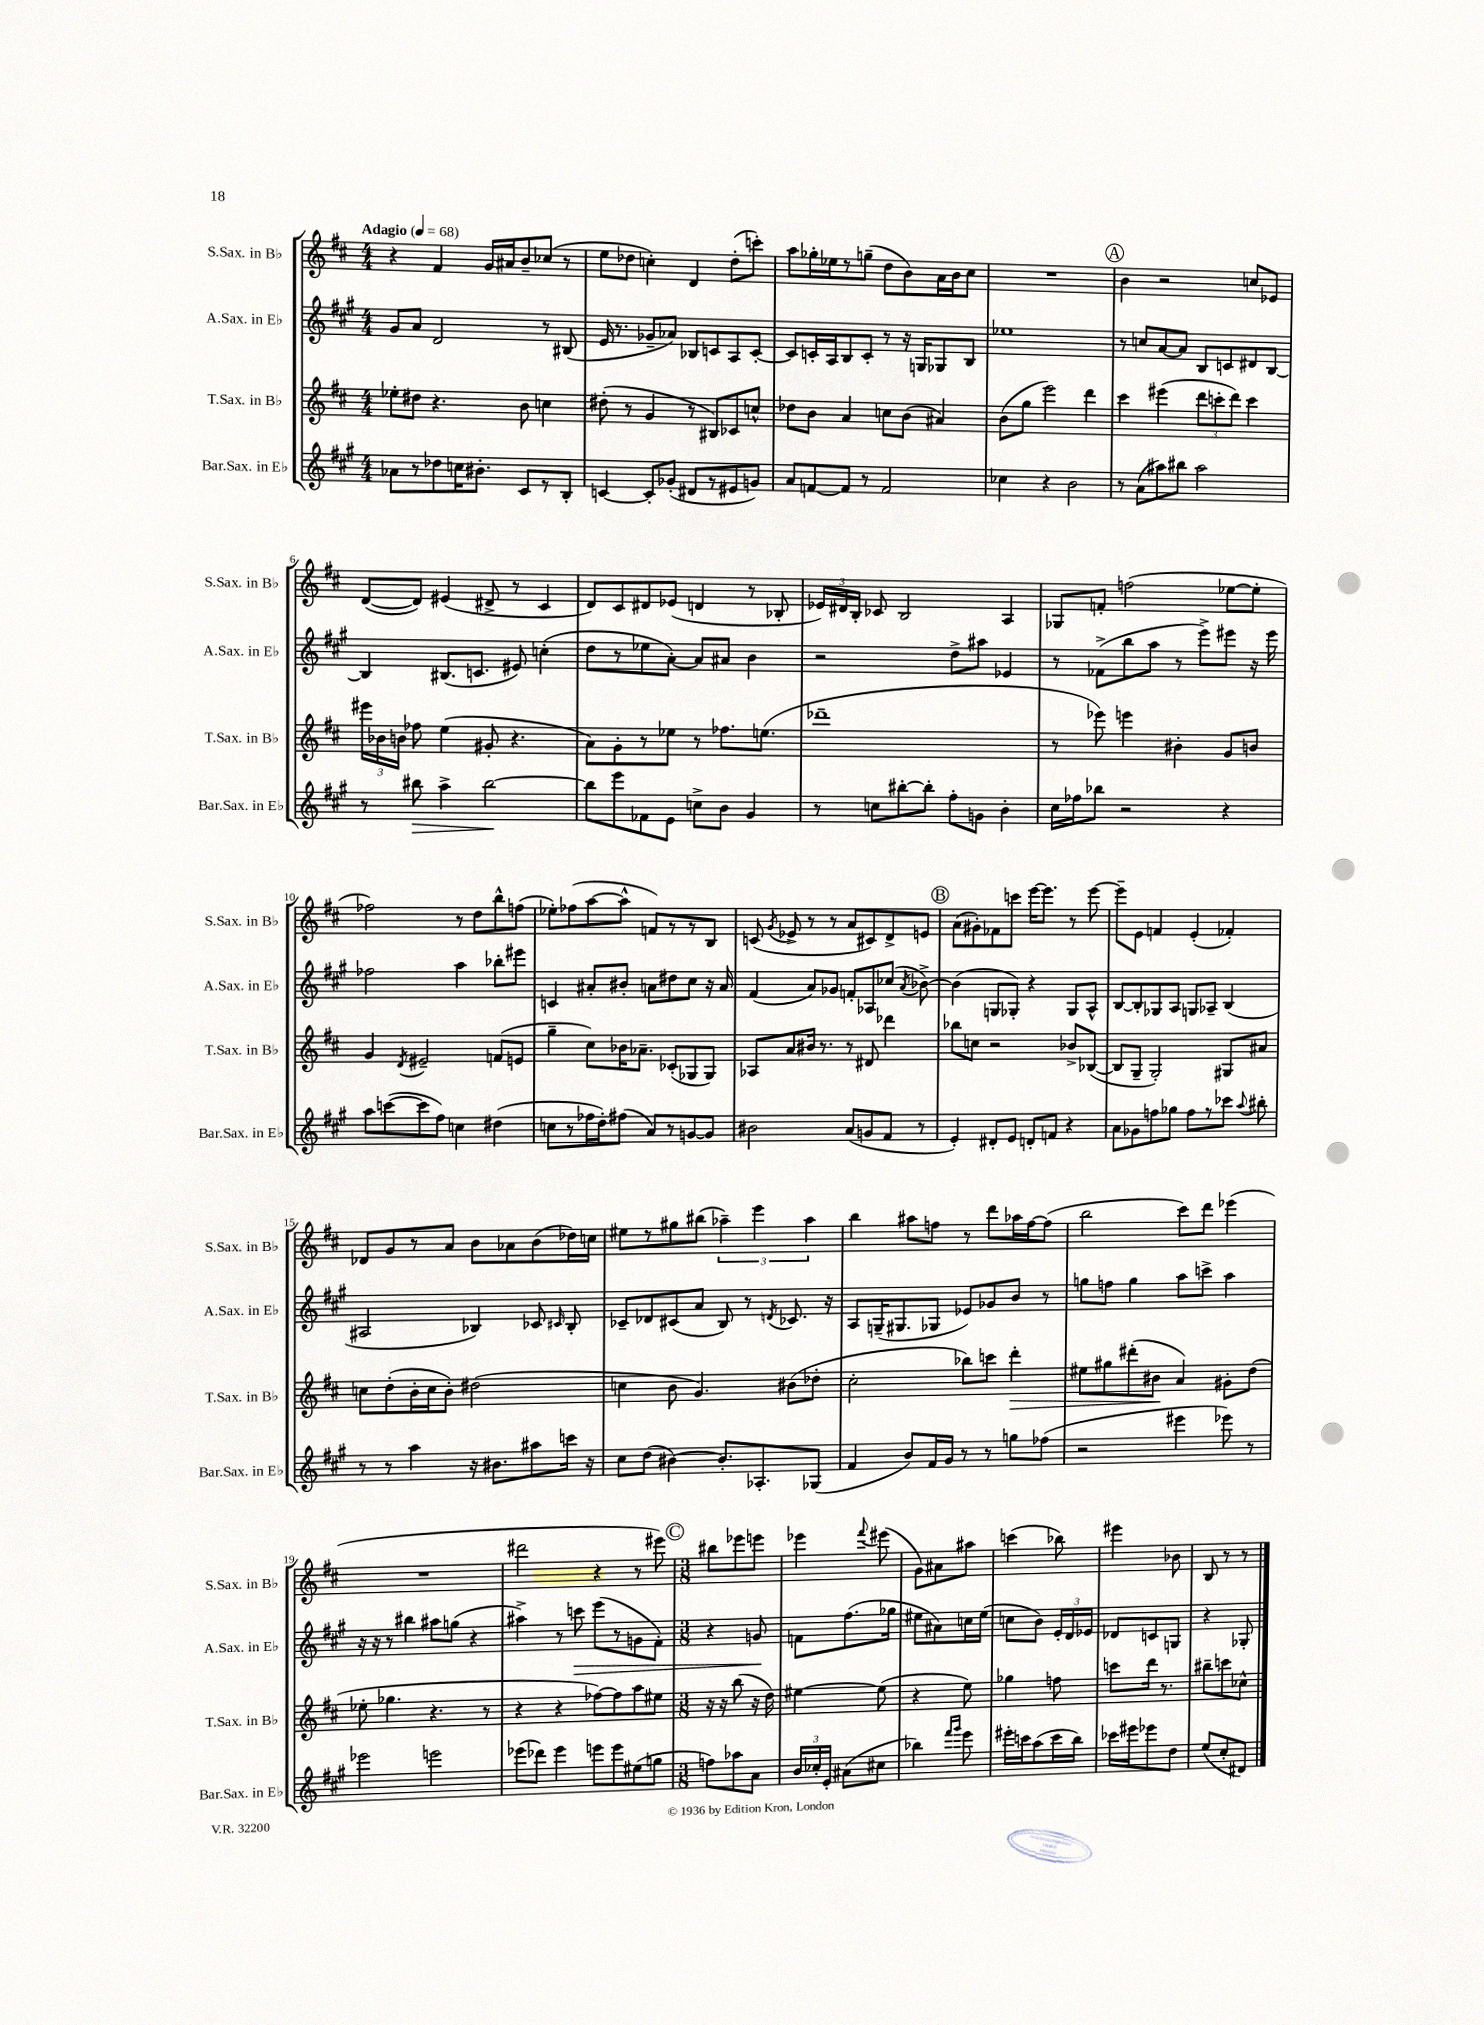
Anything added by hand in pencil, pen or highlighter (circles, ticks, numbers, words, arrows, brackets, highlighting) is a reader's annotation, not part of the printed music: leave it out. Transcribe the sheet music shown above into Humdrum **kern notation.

**kern	**dynam	**kern	**dynam	**kern	**dynam	**kern
*part4	*part4	*part3	*part3	*part2	*part2	*part1
*staff4	*staff4	*staff3	*staff3	*staff2	*staff2	*staff1
*I"Bar.Sax. in E♭	*	*I"T.Sax. in B♭	*	*I"A.Sax. in E♭	*	*I"S.Sax. in B♭
*I'Bar.Sax. in E♭	*	*I'T.Sax. in B♭	*	*I'A.Sax. in E♭	*	*I'S.Sax. in B♭
*clefG2	*	*clefG2	*	*clefG2	*	*clefG2
*k[f#c#g#]	*	*k[f#c#]	*	*k[f#c#g#]	*	*k[f#c#]
*M4/4	*	*M4/4	*	*M4/4	*	*M4/4
*MM68	*	*MM68	*	*MM68	*	*MM68
=1	=1	=1	=1	=1	=1	=1
!	!	!	!	!	!	!LO:TX:a:B:t=Adagio
8a-X\L	.	8ee-X'\L	.	8g#/L	.	4r
8r	.	8dd#X\J	.	8a/J	.	.
8dd-X\	.	4.r	.	2d/	.	4f#/
16ccn\K	.	.	.	.	.	.
8.b#X'\J	.	.	.	.	.	.
.	.	.	.	.	.	16g/LL
.	.	.	.	.	.	16a#X/J
8c#/L	.	8b\	.	.	.	8b~/
8r	.	4ccn\	.	8r	.	(8cc-X/J
8B'/J	.	.	.	(8B#X/	.	8r
=2	=2	=2	=2	=2	=2	=2
[4cn/	.	(8dd#X'\	.	16e/	.	8ee\L
.	.	.	.	8.r	.	.
.	.	8r	.	.	.	8dd-X\J
8c'/L]	.	4g/	.	8g-X~/L	.	4ccn'\)
(8g-X'/J	.	.	.	8a-X/J)	.	.
8d#X/L	.	8r	.	8B-X/L	.	4d/
8r	.	8B#X/L)	.	8cn/	.	.
8e#X/	.	8c-X/	.	8A/	.	(8dd-'\L
8gn/J)	.	8ccn^^/J	.	[8c'/J	.	8cccn'\J)
=3	=3	=3	=3	=3	=3	=3
8a/L	.	8dd-X\L	.	8c/L]	.	8aa\L
[8fn/	.	8b\J	.	16cn'/L	.	16gg-X'\L
.	.	.	.	16A/J	.	16ee-X\J
8f/J]	.	4a/	.	8B/	.	8r
8r	.	.	.	8c'/J	.	(8ggn~\J
2f/	.	8ccn\L	.	8r	.	8dd\L
.	.	(8b\J	.	16r	.	8b\)
.	.	.	.	16Gn/KL	.	.
.	.	4a#X/)	.	8G-X/	.	16a\L
.	.	.	.	.	.	16b\J
.	.	.	.	8B/J	.	8cc#\J
=4	=4	=4	=4	=4	=4	=4
4cc-X\	.	(8b\L	.	1ee-X	.	1r
.	.	8gg\J	.	.	.	.
4r	.	2eee\)	.	.	.	.
2b\	.	.	.	.	.	.
.	.	4ddd\	.	.	.	.
!!LO:REH:place=s1:t=A
=5	=5	=5	=5	=5	=5	=5
8r	.	4ccc#\	.	8r	.	4b\
(8a\L	.	.	.	8ccn/L	.	.
8aa#X\)	.	(4eee#X\	.	[8a/	.	2r
8bb#X\J	.	.	.	8a/J]	.	.
2aa#\	.	12ddd\L	.	8B/L	.	.
.	.	12cccn'\	.	.	.	.
.	.	.	.	8cn/	.	.
.	.	12ddd\J)	.	.	.	.
.	.	4ccc\	.	8d#X/	.	8ccn/L
.	.	.	.	[8B/J	.	8e-X/J
!!LO:LB:g=z
=6	=6	=6	=6	=6	=6	=6
8r	.	24eee#X\LL	.	4B/]	.	([8d/L
.	.	24b-X\	.	.	.	.
.	.	24bn\JJ	.	.	.	.
!	!LO:HP:b	!	!	!	!	!
8bb#X\	>	8ff-X\	.	.	.	8d/J])
4aa^\	.	(4ee\	.	(8.B#X/L	.	(4e#X/
.	.	.	.	8.cn/J	.	.
[2bb#\	.	8g#X'/	.	.	.	8d#X^/
.	.	4.r	.	8e#X/)	.	8r
.	.	.	.	(4ccn'\	.	4c#/
.	]	.	.	.	.	.
=7	=7	=7	=7	=7	=7	=7
8bb#\L]	.	8a\L)	.	8dd\L	.	8d/L)
8eee\	.	8g'\	.	8r	.	8c#/
8f-X\	.	8r	.	8ee-X\	.	8d#X/
8e\J	.	8ee-X\J	.	[8a'\J)	.	(8e-X/J
8ccn^\L	.	8r	.	8a/L]	.	4dn/
8b\J	.	8.ff-X\L	.	8a#X/J	.	.
4g#/	.	.	.	4b\	.	8r
.	.	(8.een\J	.	.	.	.
.	.	.	.	.	.	8B-X'/
=8	=8	=8	=8	=8	=8	=8
8r	.	1ddd-X~	.	2r	.	24e-X/LL)
.	.	.	.	.	.	24d#X/
.	.	.	.	.	.	24B'/JJ
8ccn\L	.	.	.	.	.	8c-X/
[8bb#X'\	.	.	.	.	.	2B/
8bb#'\J]	.	.	.	.	.	.
8ff#'\L	.	.	.	8dd^\L	.	.
8gn\J	.	.	.	8aa#X\J	.	.
4b'\	.	.	.	4e-X/	.	4A/
=9	=9	=9	=9	=9	=9	=9
16cc#\LL	.	8r	.	8r	.	8G-X/L
16ff-X\J	.	.	.	.	.	.
8bb-X\J	.	8eee-X\)	.	(8f-X^\L	.	8fn'/J
2r	.	4eeen\	.	8bb\	.	(2ffn\
.	.	.	.	8aa\J	.	.
.	.	4b#X'\	.	8r	.	.
.	.	.	.	8eee^\L)	.	.
4r	.	8g/L	.	8eee#X\J	.	[8ee-X\L
.	.	8bn/J	.	16r	.	8ee-'\J]
.	.	.	.	16eee#\	.	.
!!LO:LB:g=z
=10	=10	=10	=10	=10	=10	=10
8aa\L	.	4g/	.	2ff-X\	.	2ff-X\)
([8cccn\	.	.	.	.	.	.
.	.	8qd/	.	.	.	.
8ccc\]	.	2e#X~/	.	.	.	.
8ff#\J)	.	.	.	.	.	.
4ccn\	.	.	.	4aa\	.	8r
.	.	.	.	.	.	8dd\L
(4dd#X\	.	(8fn/L	.	8bb-X'\L	.	8bb^^\
.	.	8en/J	.	8eee#X\J	.	(8ffn\J
=11	=11	=11	=11	=11	=11	=11
8ccn\L	.	4gg~\	.	4cn/	.	8ee-X'\L)
8r	.	.	.	.	.	(8ff-X\
16ff-X\L	.	8cc#\L)	.	8a#X'/L	.	[8aa\
16dd'\J)	.	.	.	.	.	.
(8ff#X\J	.	16b-X\K	.	8b#X'/J	.	8aa^^\J]
.	.	8.a-X~\J	.	.	.	.
8a/L)	.	.	.	8an\L	.	8fn/L)
8r	.	(8c-X'/L	.	8dd#X\	.	8r
[8gn/	.	8G-X/	.	8cc#\J	.	8r
8g/J]	.	8G-/J)	.	16r	.	8B/J
.	.	.	.	16a/	.	.
=12	=12	=12	=12	=12	=12	=12
2b#X\	.	8A-X/L	.	(4f#/	.	(8cn/
.	.	.	.	.	.	8qg/
.	.	8a/	.	.	.	8e-X^/
.	.	16b#X/Jk	.	8a/L)	.	8r
.	.	8.r	.	.	.	.
.	.	.	.	8g-X/J	.	8r
(8a/L	.	8r	.	8fn'/L	.	8a/L
8gn/	.	8d#X/	.	8A-X/	.	8c#X/)
8f#/J	.	4ddd-X\	.	(8cc-X/J	.	8d^/
.	.	.	.	8qa/	.	.
8r	.	.	.	[8b-X^\)	.	8en/J
!!LO:REH:place=s1:t=B
=13	=13	=13	=13	=13	=13	=13
4e'/)	.	8bb-X\L	.	(4b-\]	.	(8a\L
.	.	8ccn\J	.	.	.	8g#X'\)
8d#X'/L	.	2r	.	8Gn/L	.	8f-X\
8e/J	.	.	.	8G-X'/J)	.	8cccn\J
8dn'/L	.	.	.	4r	.	[16eee\KL
.	.	.	.	.	.	8.eee\J]
8fn/J	.	.	.	.	.	.
4r	.	8b-X^/L	.	8G-/L	.	8r
.	.	([8B-X/J	.	8A^^/J	.	[8eee\
=14	=14	=14	=14	=14	=14	=14
8a\L	.	8B-/L]	.	[8B/L	.	8eee~\L]
8g-X\	.	8G~/J	.	8B'/]	.	8e\J
8ffn\	.	2G'/)	.	8G-X/	.	4fn/
8gg-X\J	.	.	.	8A/J	.	.
8ff\L	.	.	.	8Gn/L	.	(4e'/
8r	.	.	.	8A-X~/J	.	.
8ccc-X\J	.	8G#X/L	.	(4B/	.	4f-X'/)
8qqaa/	.	.	.	.	.	.
8bb#X'\	.	8a#X/J	.	.	.	.
!!LO:LB:g=z
=15	=15	=15	=15	=15	=15	=15
8r	.	8ccn\L	.	2A#X/	.	8d-X/L
8r	.	(8dd'\	.	.	.	8g/
4aa\	.	16b'\L	.	.	.	8r
.	.	16cc\J	.	.	.	.
.	.	8b'\J)	.	.	.	8a/J
16r	.	(2dd#X\	.	4B-X/)	.	8b\L
8.b#X\L	.	.	.	.	.	.
.	.	.	.	.	.	8a-X\
8aa#X\	.	.	.	8c-X/	.	(8b\
.	.	.	.	16qqc#X/	.	.
16cccn\Jk	.	.	.	8B-'/	.	16dd-X\L)
16r	.	.	.	.	.	16ccn\JJ
=16	=16	=16	=16	=16	=16	=16
8cc#\L	.	4ccn\	.	8c-X~/L	.	8ee#X\L
(8dd\J	.	.	.	8d-X/	.	8r
[4b#X\)	.	8b\	.	(8c#X/	.	8gg#X\
.	.	4.g/)	.	8a/J	.	(8bb#X\J
8.b#'/L]	.	.	.	8B/)	.	6aa-X~\)
.	.	.	.	8r	.	.
.	.	.	.	.	.	6eee\
8.A-X'/	.	.	.	.	.	.
.	.	.	.	8qdn/	.	.
.	.	(8b#X\L	.	8.c-X/	.	.
.	.	.	.	.	.	6aa-\
(8G-X/J	.	8dd-X'\J	.	.	.	.
.	.	.	.	16r	.	.
=17	=17	=17	=17	=17	=17	=17
4f#/	.	2cc#'\	.	8A/L	.	4bb\
.	.	.	.	(16Gn~/K	.	.
.	.	.	.	8.G#X/	.	.
8b/L)	.	.	.	.	.	8aa#X\L
16f#/L	.	.	.	8G-X/J	.	8ffn\J
16g#/JJ	.	.	.	.	.	.
8r	.	8bb-X\L)	.	8e-X/L)	.	8r
8r	.	8cccn\J	.	8g-X/	.	8ddd\L
!	!	!	!LO:HP:b	!	!	!
8ggn\L	.	4ddd'\	>	8b/J	.	16aa-X\L
.	.	.	.	.	.	[16ff\J
(8ff-X\J	.	.	.	8r	.	(8ff\J]
=18	=18	=18	=18	=18	=18	=18
2r	.	8ee#X\L	.	8ggn\L	.	2bb\
.	.	8gg#X\	.	8ffn\J	.	.
.	.	(8ddd#X'\	.	4gg\	.	.
.	.	8b#X\J	.	.	.	.
4eee#X\	.	4a/)	]	8aa\L	.	8ccc#\L)
.	.	.	.	8cccn^\J	.	8ddd\J
8eee-X\)	.	8g#X'\L	.	4aa\	.	(4eee-X\
8r	.	(8dd\J	.	.	.	.
!!LO:LB:g=z
=19	=19	=19	=19	=19	=19	=19
2eee-X\	.	8ee-X'\	.	16r	.	1r
.	.	.	.	16r	.	.
.	.	4.gg-X\	.	8r	.	.
.	.	.	.	4bb#X\	.	.
2eeen\	.	4.r	.	8aa#X\L	.	.
.	.	.	.	(8ggn\J	.	.
.	.	.	.	4r	.	.
.	.	8r	.	.	.	.
=20	=20	=20	=20	=20	=20	=20
(8eee-X\L	.	4r	.	4aa#X^\)	.	2ddd#X\
8ddd-X\J)	.	.	.	.	.	.
4eee-\	.	4r	.	8r	.	.
!	!	!	!	!	!LO:HP:b	!
.	.	.	.	8cccn\	>	.
8eeen\L	.	[8ff-X\L)	.	(8eee\L	.	4r
8eee\	.	8ff-\]	.	8r	.	.
(8ee#X\	.	8aa\	.	8gn\	.	8r
8ggn\J	.	8ee#X\J	.	8f#'\J)	.	8eee#X\)
!!LO:REH:place=s1:t=C
=21	=21	=21	=21	=21	=21	=21
*M3/8	*	*M3/8	*	*M3/8	*	*M3/8
8ffn\L)	.	16r	.	4r	.	8bb#X\L
.	.	16r	.	.	.	.
8aa-X\	.	(8bb\	.	.	.	8eee-X\
8a\J	.	16r	.	8gn/	.	8eeen\J
.	.	16dd\)	.	.	.	.
.	.	.	.	.	]	.
=22	=22	=22	=22	=22	=22	=22
24b/LL	.	[4ee#X\	.	8fn\L	.	4eee-X\
24cc-X'/	.	.	.	.	.	.
24e'/JJ	.	.	.	.	.	.
(8a#X\L	.	.	.	(8.ff#\	.	.
.	.	.	.	.	.	8qqfff#/
8cc#X\J	.	(8ee#\]	.	.	.	(8eee#X\
.	.	.	.	16gg-X\Jk	.	.
=23	=23	=23	=23	=23	=23	=23
4bb-X\)	.	4r	.	8ee#X\L	.	8g\L)
.	.	.	.	8a#X\)	.	8a#X\
16qqfff#/LL	.	.	.	.	.	.
16qqggg#/JJ	.	.	.	.	.	.
8eee\	.	8ee\)	.	16ccn\L	.	8aa#X\J
.	.	.	.	(16ee#\JJ	.	.
=24	=24	=24	=24	=24	=24	=24
16eee#X'\LL	.	4gg-X\	.	8ccn\L	.	(4cccn\
16cccn\J	.	.	.	.	.	.
(8aa\	.	.	.	8b\J)	.	.
16ccc\L	.	8ffn\	.	24e'/LL	.	8bb-X\)
.	.	.	.	24d/	.	.
16bb\JJ)	.	.	.	.	.	.
.	.	.	.	24e-X/JJ	.	.
=25	=25	=25	=25	=25	=25	=25
16ccc-X\LL	.	8cccn\L	.	8d-X/L	.	4eee#X\
16eee#X\J	.	.	.	.	.	.
8eee-X\	.	16ddd\Jk	.	8cn/	.	.
.	.	8.r	.	.	.	.
8dd\J	.	.	.	8Gn/J	.	8b-X\
=26	=26	=26	=26	=26	=26	=26
(8ee/L	.	8bb#X~\L	.	4r	.	8B/
8cc#'/	.	8cccn\	.	.	.	8r
8d#X/J)	.	8cc-X^^\J	.	8G-X'/	.	8r
==	==	==	==	==	==	==
*-	*-	*-	*-	*-	*-	*-
